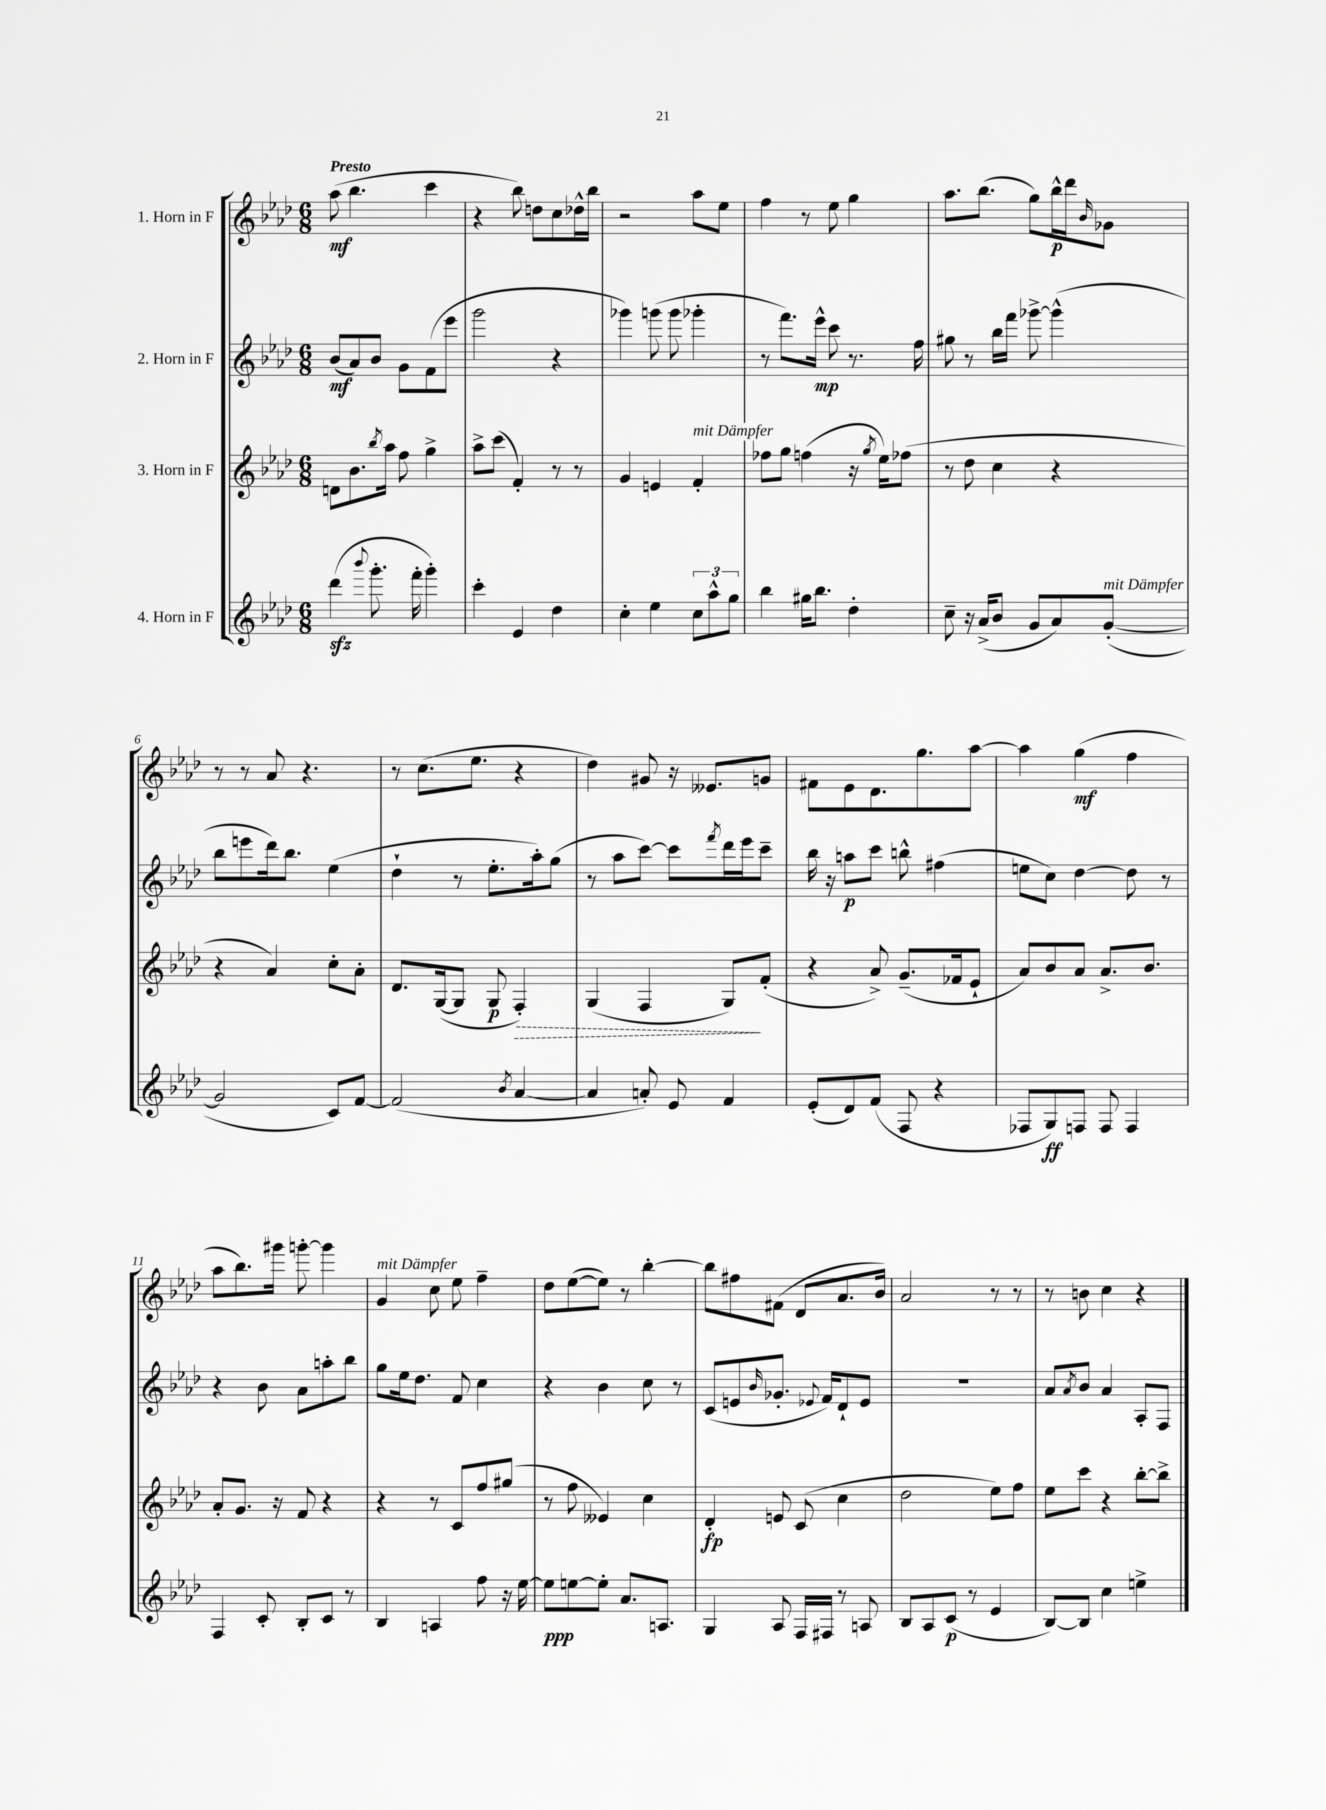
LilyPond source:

<<
\new StaffGroup <<
\new Staff = "s0" \with { instrumentName = "1. Horn in F" } {
    \clef treble \key aes \major \numericTimeSignature \time 6/8 \tempo "Presto"
    aes''8\mf( bes''4. c'''4 |
    r4 bes''8) d''8 c''8 des''16-^ bes''16 |
    r2 aes''8 ees''8 |
    f''4 r8 ees''8 g''4 |
    aes''8. bes''8.( g''8) bes''16-^\p des'''16 \grace { bes'16 } ges'8 |
    r8 r8 aes'8 r4. |
    r8 c''8.( ees''8. r4 |
    des''4) gis'8 r16 eeses'8. g'8 |
    fis'8 ees'8 des'8. g''8. aes''8~ |
    aes''4 g''4\mf( f''4 |
    aes''8 bes''8.) gis'''16 g'''8~-. g'''4 |
    g'4^\markup { \italic "mit Dämpfer" } c''8 ees''8 f''4-- |
    des''8 ees''8~( ees''8) r8 bes''4~-. |
    bes''8 fis''8 fis'8( des'8 aes'8. bes'16) |
    aes'2 r8 r8 |
    r8 b'8 c''4 r4 \bar "|." |
}
\new Staff = "s1" \with { instrumentName = "2. Horn in F" } {
    \clef treble \key aes \major \numericTimeSignature \time 6/8
    bes'8\mf( aes'8) bes'8 g'8 f'8( ees'''8 |
    g'''2 r4 |
    ges'''4) g'''8( g'''8 ges'''4-. |
    r8 f'''8.) ees'''16-^\mp c'''8 r8. f''16 |
    gis''8 r8 bes''16 f'''16 ges'''8~-> ges'''4-^( |
    bes''8 e'''8 des'''16) bes''8. ees''4( |
    des''4-! r8 ees''8.-. aes''16-.) g''8( |
    r8 aes''8 c'''8~) c'''8 \acciaccatura { f'''8 } des'''16 ees'''16 c'''8-- |
    bes''16 r16 a''8\p c'''8 b''8-^ fis''4( |
    e''8 c''8) des''4~ des''8 r8 |
    r4 bes'8 aes'8 a''8-. bes''8 |
    g''8 ees''16 des''8. f'8 c''4 |
    r4 bes'4 c''8 r8 |
    c'8( e'8 \grace { bes'16 } ges'8.-. \appoggiatura { ees'8 } f'16) des'8-! ees'8 |
    R2. |
    aes'8 \acciaccatura { aes'8 } bes'8 aes'4 aes8-. f8 \bar "|." |
}
\new Staff = "s2" \with { instrumentName = "3. Horn in F" } {
    \clef treble \key aes \major \numericTimeSignature \time 6/8
    d'8 bes'8. \acciaccatura { bes''8 } aes''16 f''8 g''4-> |
    aes''8-> c'''8( f'4-.) r8 r8 |
    g'4 e'4 f'4-.^\markup { \italic "mit Dämpfer" } |
    fes''8 g''8 f''4( r16 \acciaccatura { g''8 } ees''16) fes''8( |
    r8 des''8 c''4 r4 |
    r4 aes'4) c''8-. aes'8-. |
    des'8. g16~( g8 g8\p \once \override Hairpin.style = #'dashed-line f4-.\>) |
    g4( f4 g8\!) f'8-.( |
    r4 aes'8->) g'8.--( fes'16 ees'8-! |
    aes'8) bes'8 aes'8 aes'8.-> bes'8. |
    aes'8-. g'8. r16 f'8 r4 |
    r4 r8 c'8 f''8 gis''8( |
    r8 f''8 eeses'4) c''4 |
    des'4-.\fp e'8 c'8( c''4 |
    des''2 ees''8) f''8 |
    ees''8 c'''8 r4 bes''8~-. bes''8-> \bar "|." |
}
\new Staff = "s3" \with { instrumentName = "4. Horn in F" } {
    \clef treble \key aes \major \numericTimeSignature \time 6/8
    des'''4\sfz( \appoggiatura { bes'''8 } g'''8.-. f'''16-. g'''4-.) |
    c'''4-. ees'4 des''4 |
    c''4-. ees''4 \tuplet 3/2 { c''8 aes''8-^ g''8 } |
    bes''4 gis''16 bes''8. des''4-. |
    c''8-- r16 aes'16->( bes'8 g'8 aes'8) g'8~-.^\markup { \italic "mit Dämpfer" }( |
    g'2 c'8) f'8~ |
    f'2( \acciaccatura { bes'8 } aes'4~ |
    aes'4 a'8-.) ees'8 f'4 |
    ees'8-.( des'8) f'8( f8 r4 |
    fes8 g8\ff) f8 f8 f4 |
    f4 c'8-. bes8-. c'8 r8 |
    bes4 a4 f''8 r16 ees''16~ |
    ees''8\ppp e''8~ e''8-. aes'8. a8. |
    g4 aes8 f16 fis16 r8 a8 |
    bes8 aes8 c'8\p( r8 ees'4 |
    bes8~) bes8 c''4 e''4-> \bar "|." |
}
>>
>>
